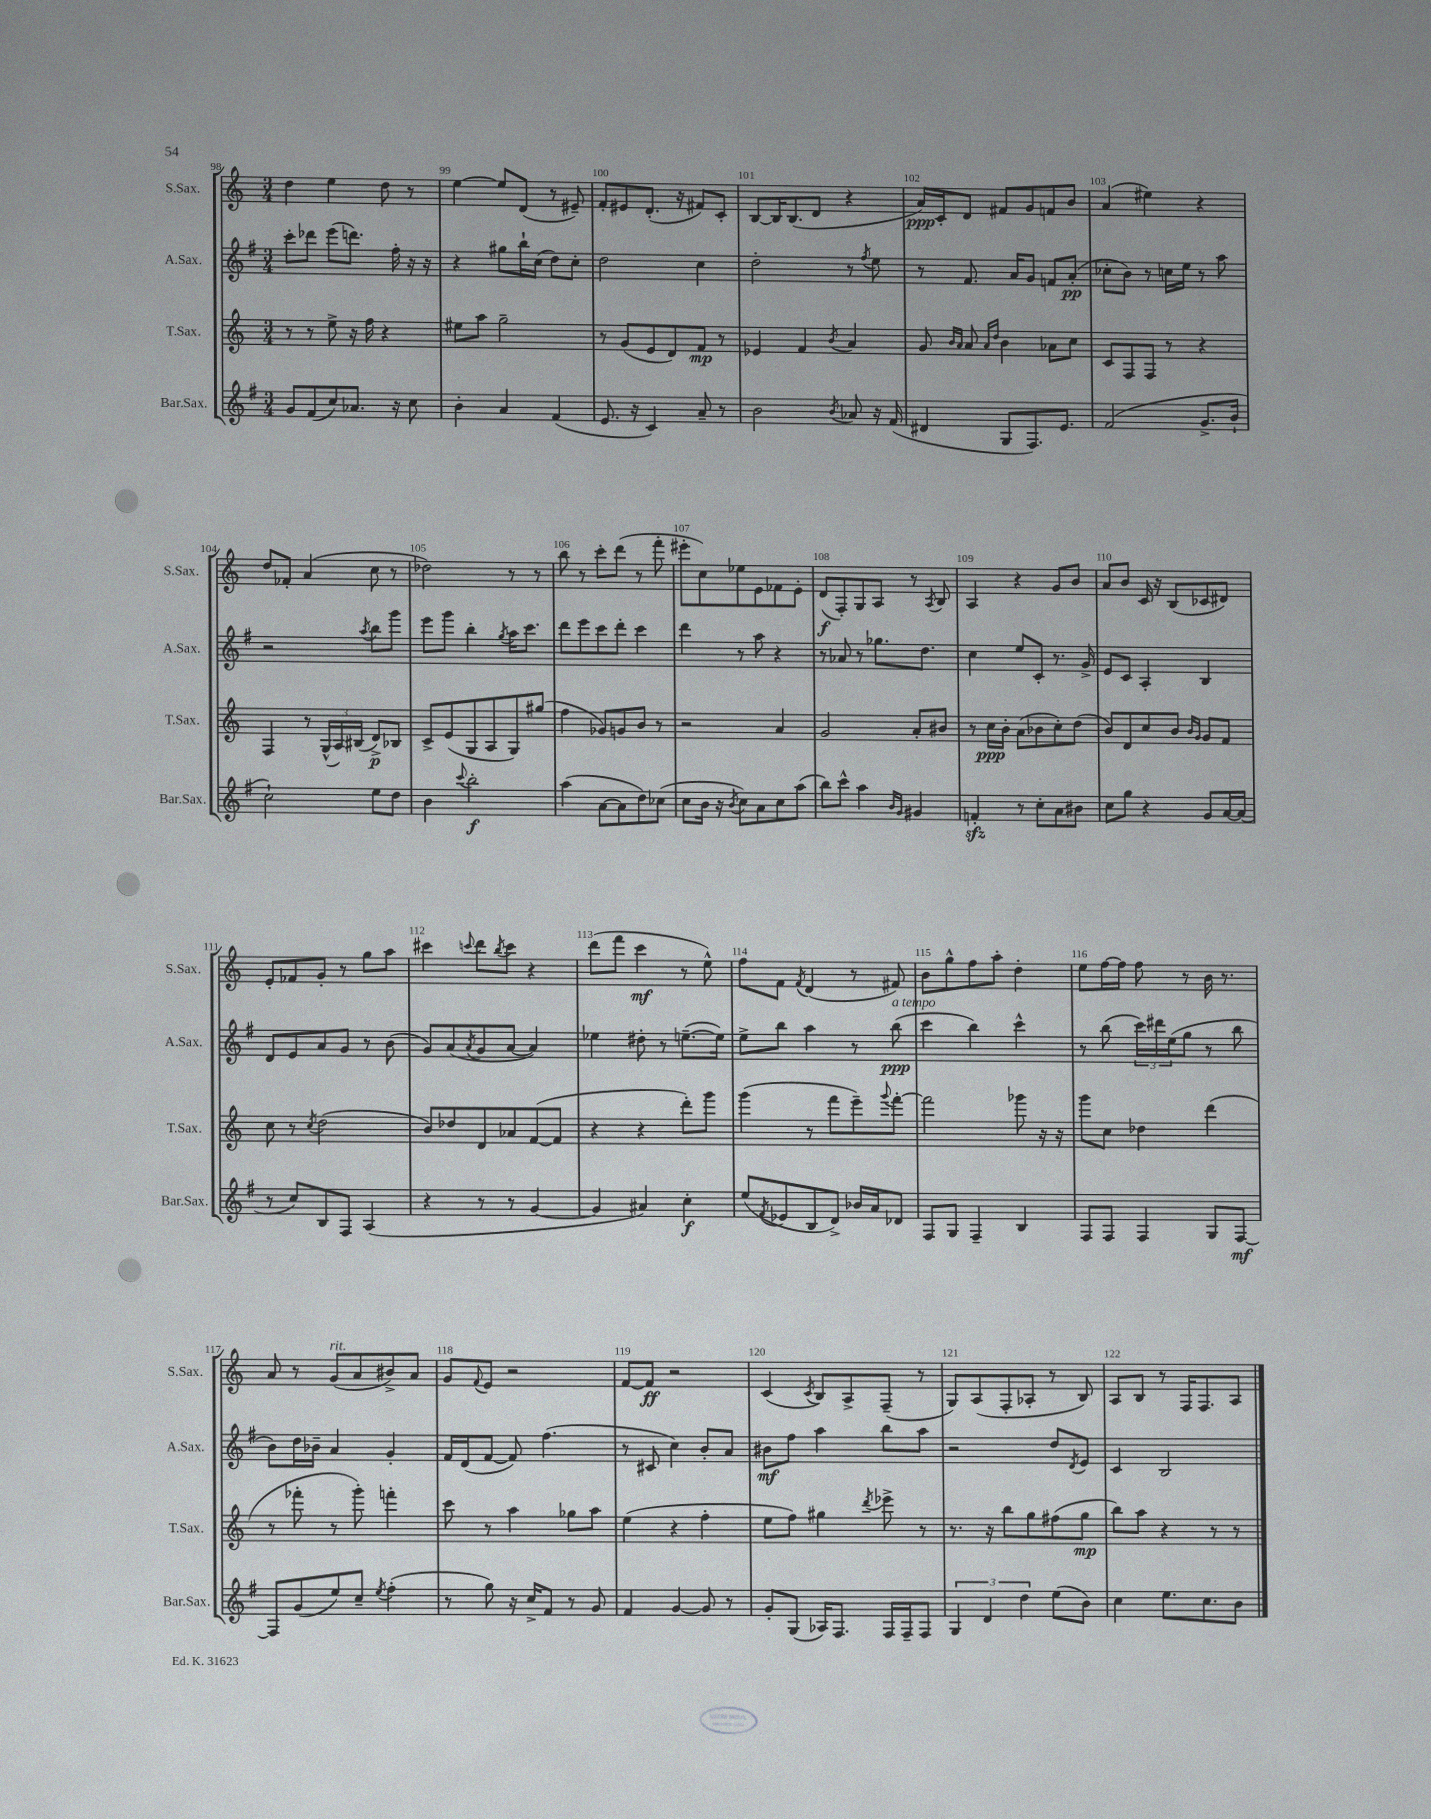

**kern	**kern	**kern	**kern
*staff4	*staff3	*staff2	*staff1
*clefG2	*clefG2	*clefG2	*clefG2
*k[f#]	*k[]	*k[f#]	*k[]
*M3/4	*M3/4	*M3/4	*M3/4
8g	8r	8ccc'	4dd
(8f#	8r	8ddd-	.
8cc)	8ee^	(8eee	4ee
8.a-	16r	8.ddd)	.
.	16ff	.	.
.	4r	.	8dd
16r	.	16ff#'	.
8cc	.	16r	8r
.	.	16r	.
=	=	=	=
4b'	8ee#	4r	[4ee
.	8aa	.	.
4a	2gg~	8gg#	8ee]
.	.	16bb`	(8d
.	.	(16cc	.
(4f#	.	8dd)	8r
.	.	8cc'	8e#~)
=	=	=	=
8.e	8r	2dd	8f'
.	(8g	.	8e#
16r	.	.	.
4c)	8e	.	(8.d'
.	8d)	.	.
.	.	.	16r
8a~	8f	4cc	8f#)
8r	8r	.	8c'
=	=	=	=
2b	4e-	2dd'	[8B
.	.	.	16B]
.	.	.	(8.B
.	4f	.	.
.	.	.	8d
8qb	8qb	.	.
8a-	4a	8r	4r
.	.	8qff#	.
16r	.	8ee	.
(16f#	.	.	.
=	=	=	=
4d#	8g	8r	16a)
.	.	.	16c'
.	16qqb	.	.
.	16qqa	.	.
.	8a	8.f#	8d
.	16qqa	.	.
.	16qqdd	.	.
8G	4b	.	8f#
.	.	16a	.
8.F#)	.	8g	8g
.	8a-	8f	8f
8.e	.	.	.
.	8cc	(8a'	8b
=	=	=	=
(2f#	8c	8cc-'	(4a
.	8F	8b)	.
.	8F	8r	4ee#)
.	8r	16cc	.
.	.	16ee	.
8.g^	4r	8r	4r
.	.	8aa	.
16b`	.	.	.
=	=	=	=
2cc`)	4F	2r	8dd
.	.	.	8f-'
.	8r	.	(4a
.	(24G^^	.	.
.	24A)	.	.
.	(24B#	.	.
.	.	8qaa	.
8ee	8d^)	8bb	8cc
8dd	8B-	8ggg	8r
=	=	=	=
4b	8c^	8eee	2dd-)
.	(8e	8ggg	.
8qqccc	.	.	.
2bb'	8G	4bb'	.
.	8A	.	.
.	.	8qgg	.
.	8G)	16aa	8r
.	.	8.ccc	.
.	(8gg#	.	8r
=	=	=	=
(4aa	4ff	8ddd	8bb
.	.	8eee	8r
[8a	8g-)	8ccc	8ccc'
8a]	8g	8ddd'	(8ddd
8dd)	8b	4ccc	8r
(8cc-	8r	.	8fff'
=	=	=	=
8cc	2r	4ddd	8eee#'
16b	.	.	8cc)
16r	.	.	.
8qb	.	.	.
8cc)	.	8r	8ee-
8a	.	8aa	8e
8cc	4a	4r	8f-
(8aa	.	.	8e'
=	=	=	=
8bb)	2g	8r	(8d
8ccc^^	.	8a-	8F')
4aa	.	8r	8G
.	.	8.gg-	8A
16qqb	.	.	.
16qqg	.	.	.
4g#	8a'	.	8r
.	.	8.dd	.
.	.	.	8qA
.	8b#	.	8B
=	=	=	=
4f'	8r	4cc	4A
.	16cc	.	.
.	16b'	.	.
8r	(8a	8ee	4r
8cc'	8b-	8c'	.
8a	8cc')	8.r	8g
8b#	(8dd	.	8b
.	.	16g^	.
=	=	=	=
8cc	8b)	8e	8a
8gg	8d	8c	8b
4r	8cc	4A'	16c
.	.	.	16r
.	8b	.	(8B
.	16qqb	.	.
.	16qqg	.	.
8g	8g	4B	8c-
[16a	8f	.	8d#)
(16a]	.	.	.
=	=	=	=
8r	8cc	8d	8e'
8cc)	8r	8e	8f-
.	8qcc	.	.
8B	(2dd	8a	8g'
8F#	.	8g	8r
(4A	.	8r	8gg
.	.	(8b	8aa
=	=	=	=
4r	8b)	8g)	4ccc#
.	8dd-	(8a	.
.	.	8qa	8qqccc
8r	8d	8g	8ddd
.	.	.	8qbb
8r	8a-	[8a	8ccc
[4g	([8f	4a])	4r
.	8f]	.	.
=	=	=	=
4g]	4r	4ee-	(8ddd
.	.	.	8fff
4a#)	4r	8dd#'	4ccc
.	.	8r	.
4cc'	8ddd')	([8.ee~	8r
.	8ggg	.	8ee^^)
.	.	16ee])	.
=	=	=	=
(8ee	(4ggg	8ee^	8ff
8qf#	.	.	.
8e-	.	8bb	8f
.	.	.	8qf
8B	8r	4aa	(4d
8d^)	8fff	.	.
16b-	8eee~)	8r	8r
16a	.	.	.
.	8qqggg	.	.
8d-	[8fff'	(8bb	8f#)
=	=	=	=
8F#	2fff]	4ccc	8b
8G	.	.	8gg^^
4F#~	.	4bb)	8ff
.	.	.	8aa'
4B	8ggg-	4ccc^^	4dd'
.	16r	.	.
.	16r	.	.
=	=	=	=
8F#	8ggg	8r	8ee
8F#	8cc	(8bb	[16ff
.	.	.	16ff]
4F#	4dd-	24ccc)	8ff
.	.	24ddd#	.
.	.	(24ee	.
.	.	8gg	8r
8G	(4ddd	8r	16b
.	.	.	8.r
[8F#	.	8bb	.
=	=	=	=
8F#]	8r	8b)	8a
(8g	8fff-'	16dd	8r
.	.	16b-~	.
8ee)	8r	4a	(8g
8cc~	8ggg')	.	8a
8qee	.	.	.
(4ff#'	4fff'	4g'	8b#^)
.	.	.	8a
=	=	=	=
8r	8ccc	16f#	8g
.	.	(16d	.
.	.	.	8qqf
8gg)	8r	[8f#	8e
16r	4aa	8f#])	2r
16cc^	.	.	.
8f#	.	(4.ff#	.
8r	8gg-	.	.
8g	8aa	.	.
=	=	=	=
4f#	(4ee	8r	[8f
.	.	8c#	8f]
[4g	4r	4cc)	2r
8g]	4ff'	8b'	.
8r	.	8a	.
=	=	=	=
8g'	8ee	8b#	(4c
(8G	8ff)	8ff#	.
.	.	.	8qc
16A-)	4gg#	4aa	8B)
8.F#	.	.	.
.	.	.	8A^
.	8qddd	.	.
16F#	8eee-^	8bb	(8F~
16F#~	.	.	.
8F#	8r	8aa	8r
=	=	=	=
6G	8.r	2r	8G)
.	.	.	(8A
6d	.	.	.
.	16r	.	.
.	8bb	.	8F'
6dd	.	.	.
.	8gg	.	8A-'
(8ee	(8ff#	8dd	8r
.	.	8qd	.
8b)	8gg	8e	8B)
=	=	=	=
4cc	8bb)	4c	8A
.	8aa	.	8B
8.ee	4r	2B	8r
.	.	.	16F
8.cc	.	.	8.F
.	8r	.	.
8b	8r	.	8A
==	==	==	==
*-	*-	*-	*-
